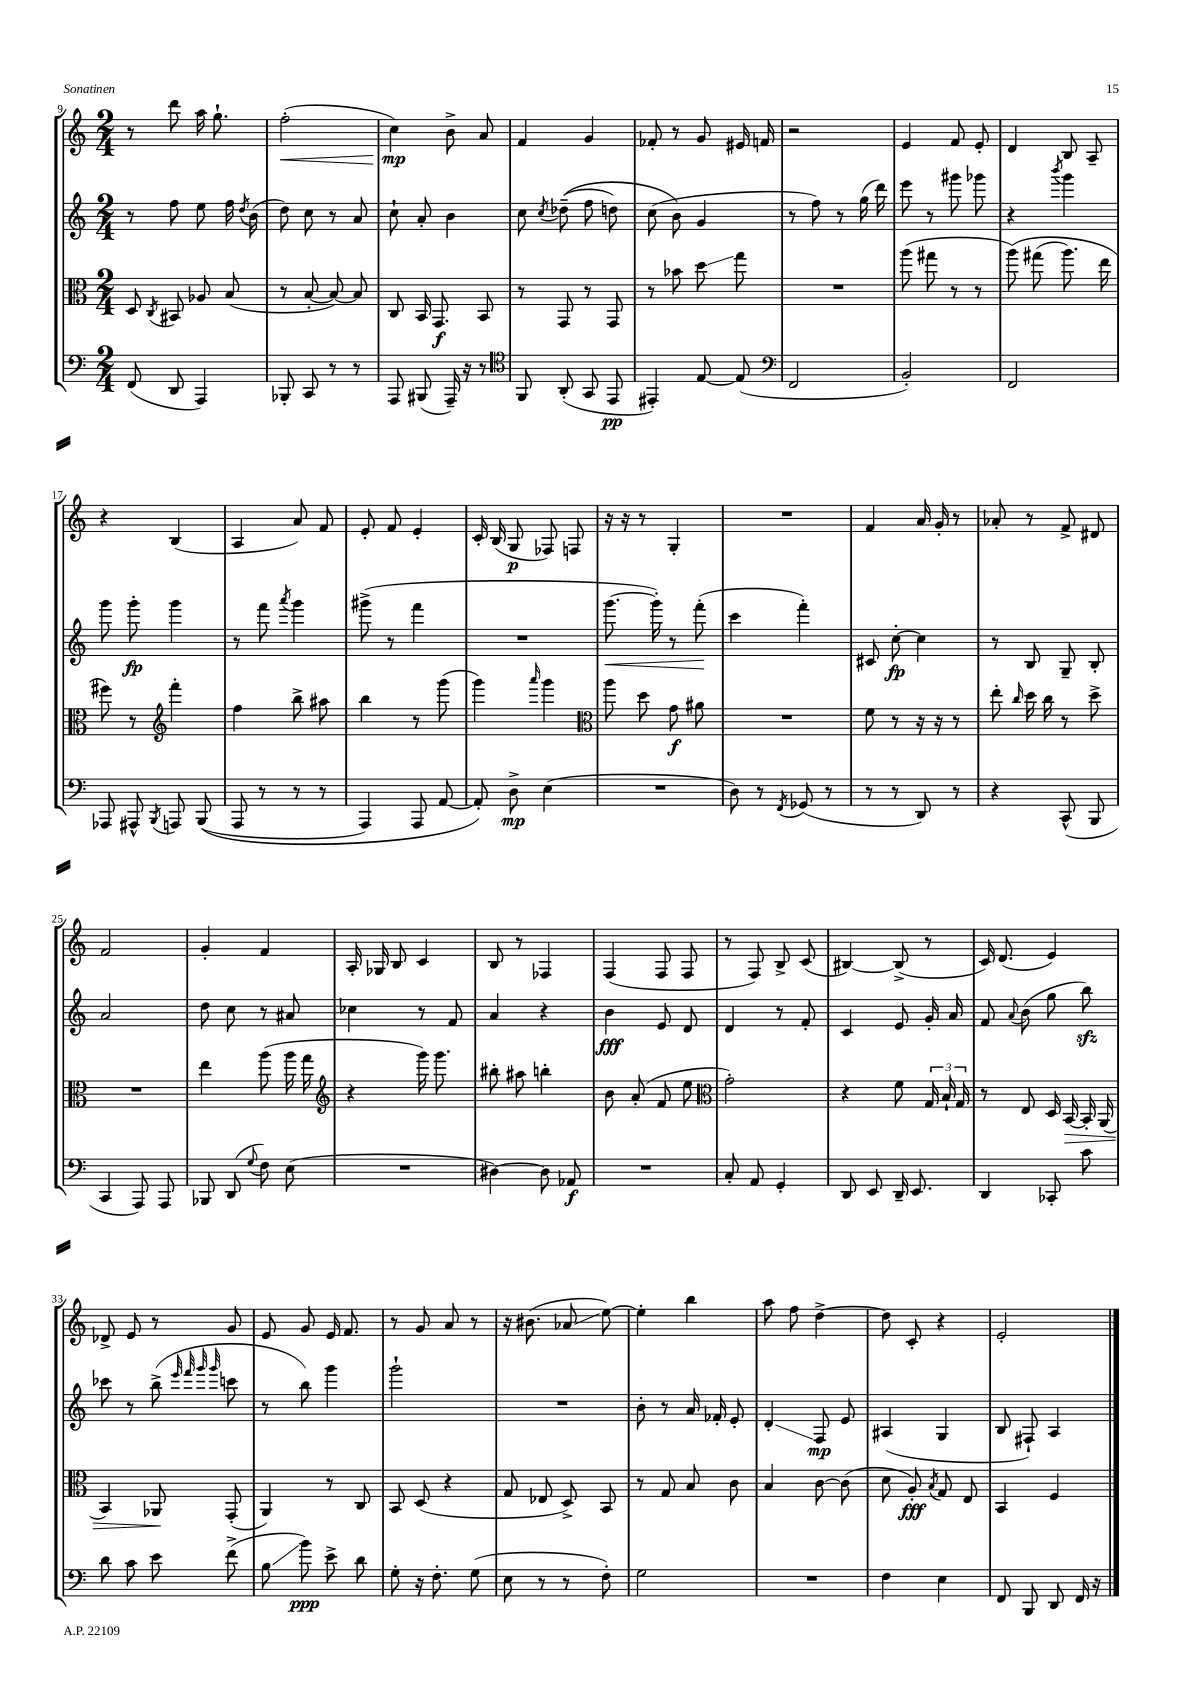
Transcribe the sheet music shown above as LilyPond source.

<<
\new StaffGroup <<
\new Staff = "s0" {
    \clef treble \key c \major \numericTimeSignature \time 2/4
    \autoBeamOff r8 d'''8 a''16 g''8.-! |
    f''2-.\<( |
    c''4\mp\!) b'8-> a'8 |
    f'4 g'4 |
    fes'8-. r8 g'8 eis'16 f'16 |
    r2 |
    e'4 f'8 e'8-. |
    d'4 b8 a8-- |
    r4 b4( |
    a4 a'8) f'8 |
    e'8-. f'8 e'4-. |
    c'16-. b16( g8\p fes8) f8 |
    r16 r16 r8 g4-. |
    R2 |
    f'4 a'16 g'16-. r8 |
    aes'8-. r8 f'8-> dis'8 |
    f'2 |
    g'4-. f'4 |
    a16-. ges16 b8 c'4 |
    b8 r8 fes4 |
    f4( f8 f8 |
    r8 f8) b8-> c'8( |
    bis4~) bis8->( r8 |
    c'16) d'8.( e'4) |
    des'8-> e'8 r8 g'8 |
    e'8 g'8 e'16 f'8. |
    r8 g'8 a'8 r8 |
    r16 bis'8.( aes'8\glissando e''8~) |
    e''4-. b''4 |
    a''8 f''8 d''4~-> |
    d''8 c'8-. r4 |
    e'2-. \bar "|." |
}
\new Staff = "s1" {
    \clef treble \key c \major \numericTimeSignature \time 2/4
    \autoBeamOff r8 f''8 e''8 f''16 \acciaccatura { d''8 } b'16( |
    d''8) c''8 r8 a'8 |
    c''8-! a'8-. b'4 |
    c''8 \acciaccatura { c''8 } des''8--(\( f''8 d''8) |
    c''8( b'8\) g'4 |
    r8 f''8) r8 g''16( d'''16) |
    e'''8 r8 gis'''8 ges'''8 |
    r4 \acciaccatura { b'''8 } g'''4 |
    g'''8 g'''8-.\fp g'''4 |
    r8 f'''8 \acciaccatura { a'''8 } g'''4 |
    gis'''8->( r8 f'''4 |
    R2 |
    g'''8.~\< g'''16-.) r8 f'''8-.\!( |
    c'''4 f'''4-.) |
    cis'8 c''8~-.\fp c''4 |
    r8 b8 g8-- b8-. |
    a'2 |
    d''8 c''8 r8 ais'8 |
    ces''4 r8 f'8 |
    a'4 r4 |
    b'4\fff e'8 d'8 |
    d'4 r8 f'8-. |
    c'4 e'8 g'16-. a'16 |
    f'8 \appoggiatura { a'8 } b'8( g''8 b''8\sfz) |
    ces'''8 r8 b''8->( \grace { e'''32 f'''32 g'''32 g'''32 } c'''8 |
    r8 b''8) g'''4 |
    g'''2-! |
    R2 |
    b'8-. r8 a'16 fes'16-. e'8-. |
    d'4-.\glissando f8\mp e'8 |
    ais4( g4 |
    b8 fis8-!) a4 \bar "|." |
}
\new Staff = "s2" {
    \clef alto \key c \major \numericTimeSignature \time 2/4
    \autoBeamOff d8 \acciaccatura { c8 } bis,8 aes8 b8( |
    r8 b8~-. b8~) b8 |
    c8 b,16 g,8.\f b,8 |
    r8 g,8 r8 g,8 |
    r8 bes'8 d''8\glissando g''8 |
    R2 |
    a''8( gis''8 r8 r8 |
    a''8)\( gis''8( a''8.) e''16 |
    fis''8\) r8 \clef treble f'''4-. |
    f''4 b''8-> ais''8 |
    b''4 r8 g'''8( |
    g'''4) \grace { a'''16 } g'''4 |
    \clef alto a''8 d''8 g'8\f ais'8 |
    R2 |
    f'8 r8 r16 r16 r8 |
    e''8-. \grace { c''16 } d''16 c''16 r8 d''8-> |
    R2 |
    e''4 a''8( a''16 g''16 |
    \clef treble r4 g'''16) g'''8. |
    bis''8-. ais''8 b''4-. |
    b'8 a'8-.( f'8 e''8 |
    \clef alto g'2-.) |
    r4 f'8 \tuplet 3/2 { g16 b16-! g16 } |
    r8 e8 d16 b,16~\> b,16-. a,16( |
    b,4) aes,8\! g,8-.( |
    a,4) r8 c8 |
    b,8 d8( r4 |
    g8 ees8 d8->) b,8 |
    r8 g8 b8 c'8 |
    b4 c'8~ c'8( |
    d'8 a8-.\fff) \acciaccatura { b8 } g8 e8 |
    b,4 f4 \bar "|." |
}
\new Staff = "s3" {
    \clef bass \key c \major \numericTimeSignature \time 2/4
    \autoBeamOff f,8( d,8 a,,4) |
    bes,,8-. c,8 r8 r8 |
    a,,8 bis,,8( a,,16--) r16 r8 |
    \clef tenor f,8 a,8-.( g,8 e,8\pp |
    eis,4-.) e8~ e8( |
    \clef bass f,2 |
    b,2-.) |
    f,2 |
    aes,,8 ais,,8-^ \acciaccatura { b,,8 } a,,8 b,,8(\( |
    a,,8 r8 r8 r8 |
    a,,4) a,,8 a,8~ |
    a,8-.\) d8->\mp e4( |
    R2 |
    d8) r8 \acciaccatura { f,8 } ges,8( r8 |
    r8 r8 d,8) r8 |
    r4 c,8-^( b,,8 |
    c,4 a,,8) a,,8 |
    bes,,8 d,8( \appoggiatura { g8 } f8) e8( |
    R2 |
    dis4~) dis8 aes,8\f |
    R2 |
    c8-. a,8 g,4-. |
    d,8 e,8 d,16-- e,8. |
    d,4 ces,8-. c'8 |
    d'8 c'8 e'8 f'8->( |
    b8\glissando b'8\ppp) e'8-> d'8 |
    g8-. r16 f8.-. g8( |
    e8 r8 r8 f8-.) |
    g2 |
    R2 |
    f4 e4 |
    f,8 b,,8 d,8 f,16 r16 \bar "|." |
}
>>
>>
\layout { \context { \Score currentBarNumber = #9 } }
